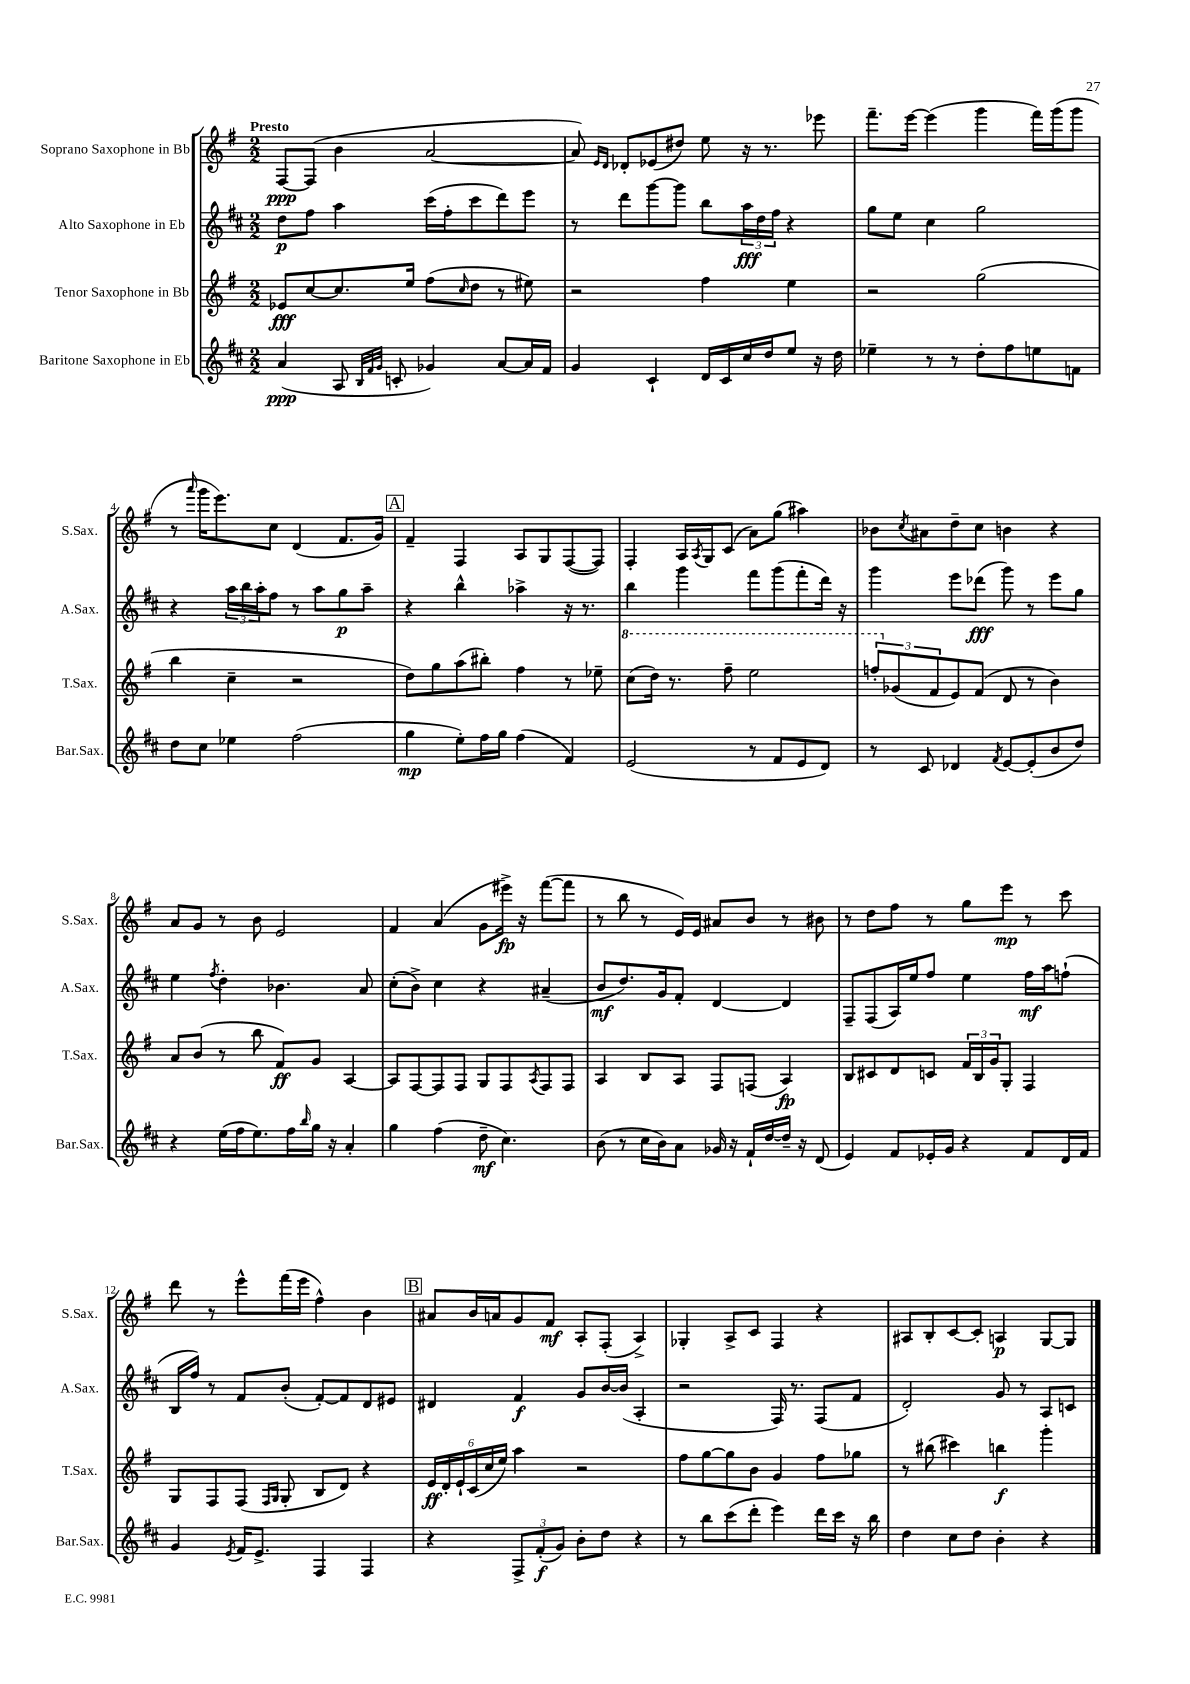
<<
\new StaffGroup <<
\new Staff = "s0" \with { instrumentName = "Soprano Saxophone in Bb" shortInstrumentName = "S.Sax." } {
    \clef treble \key g \major \numericTimeSignature \time 2/2 \tempo "Presto"
    fis8~\ppp fis8( b'4 a'2~ |
    a'8) \grace { e'16 d'16 } des'8-. ees'8( dis''8) e''8 r16 r8. ees'''8 |
    fis'''8.-- e'''16~ e'''4( g'''4 fis'''16) g'''16( g'''8 |
    r8 \grace { a'''16 } g'''16 e'''8.) c''8 d'4( fis'8. g'16) |
    \mark \markup { \box "A" } fis'4-- fis4 a8 g8 fis8~( fis8) |
    fis4-. a16 \acciaccatura { a8 } g16 c'8( a'8) g''8( ais''4) |
    bes'8 \acciaccatura { c''8 } ais'8 d''8-- c''8 b'4 r4 |
    a'8 g'8 r8 b'8 e'2 |
    fis'4 a'4( g'8 eis'''16->\fp) r16 fis'''8~( fis'''8 |
    r8 b''8 r8 e'16) e'16 ais'8 b'8 r8 bis'8 |
    r8 d''8 fis''8 r8 g''8 e'''8\mp r8 c'''8 |
    d'''8 r8 e'''8-^ fis'''16( e'''16 fis''4-^) b'4 |
    \mark \markup { \box "B" } ais'8 b'16 a'16 g'8 fis'8\mf a8-. fis8-.( a4->) |
    ges4-. a8-> c'8 fis4 r4 |
    ais8 b8-. c'8~ c'8-. a4\p g8~ g8 \bar "|." |
}
\new Staff = "s1" \with { instrumentName = "Alto Saxophone in Eb" shortInstrumentName = "A.Sax." } {
    \clef treble \key d \major \numericTimeSignature \time 2/2
    d''8\p fis''8 a''4 cis'''16( fis''16-. cis'''8 d'''8) e'''8 |
    r8 d'''8 g'''8~ g'''8 b''8 \tuplet 3/2 { a''16\fff d''16 fis''16 } r4 |
    g''8 e''8 cis''4 g''2 |
    r4 \tuplet 3/2 { a''16 b''16 a''16-. } fis''8 r8 a''8 g''8\p a''8-- |
    \mark \markup { \box "A" } r4 b''4-^ aes''4-> r16 r8. |
    b''4 g'''4 fis'''8 g'''8( fis'''8-. d'''16) r16 |
    g'''4 e'''8 des'''8\fff( g'''8) r8 e'''8 g''8 |
    e''4 \acciaccatura { fis''8 } d''4-. bes'4. a'8 |
    cis''8-.( b'8->) cis''4 r4 ais'4--( |
    b'8\mf d''8.) g'16 fis'8-. d'4~ d'4 |
    fis8-- fis8( a16) e''16 fis''8 e''4 fis''16\mf a''16 f''8-!( |
    b16 fis''16) r8 fis'8 b'8-.( fis'8~-.) fis'8 d'8 eis'8 |
    \mark \markup { \box "B" } dis'4 fis'4\f g'8 b'16~ b'16( a4-. |
    r2 fis16) r8. fis8( fis'8 |
    d'2-.) g'8 r8 a8 c'8 \bar "|." |
}
\new Staff = "s2" \with { instrumentName = "Tenor Saxophone in Bb" shortInstrumentName = "T.Sax." } {
    \clef treble \key g \major \numericTimeSignature \time 2/2
    ees'8\fff c''8~ c''8. e''16 fis''8( \grace { c''16 } d''8 r8 eis''8) |
    r2 fis''4 e''4 |
    r2 g''2( |
    b''4 c''4-- r2 |
    \mark \markup { \box "A" } d''8) g''8 a''8( bis''8-.) fis''4 r8 ees''8-- |
    \ottava #1 c'''8( d'''16) r8. fis'''8-- e'''2 |
    \tuplet 3/2 { f'''8-. \ottava #0 ges'8( fis'8 } e'8) fis'8( d'8 r8 b'4) |
    a'8 b'8( r8 b''8 fis'8\ff) g'8 a4~ |
    a8 fis8~ fis8 fis8 g8 fis8 \acciaccatura { a8 } fis8 fis8 |
    a4 b8 a8 fis8 f8( a4\fp) |
    b8 cis'8 d'8 c'8 \tuplet 3/2 { fis'16 b16 g'16 } g8-. fis4 |
    g8 fis8 fis8( \grace { fis16 g16 } g8-. b8 d'8) r4 |
    \mark \markup { \box "B" } \tuplet 6/4 { e'16\ff d'16-. e'16-! c'16( c''16 e''16) } a''4 r2 |
    fis''8 g''8~ g''8 b'8 g'4 fis''8 ges''8 |
    r8 bis''8( cis'''4) b''4\f g'''4-. \bar "|." |
}
\new Staff = "s3" \with { instrumentName = "Baritone Saxophone in Eb" shortInstrumentName = "Bar.Sax." } {
    \clef treble \key d \major \numericTimeSignature \time 2/2
    a'4\ppp( a8 \grace { b32 fis'32 g'32 } c'8-. ges'4) a'8~ a'16 fis'16 |
    g'4 cis'4-! d'16 cis'16 cis''16 d''16 e''8 r16 d''16 |
    ees''4-- r8 r8 d''8-. fis''8 e''8 f'8 |
    d''8 cis''8 ees''4 fis''2( |
    \mark \markup { \box "A" } g''4\mp e''8-.) fis''16 g''16 fis''4( fis'4) |
    e'2( r8 fis'8 e'8 d'8) |
    r8 cis'8 des'4 \acciaccatura { fis'8 } e'8~ e'8-.( b'8 d''8) |
    r4 e''16( fis''16 e''8.) fis''16 \grace { b''16 } g''16 r16 a'4-. |
    g''4 fis''4( d''8--\mf cis''4.) |
    b'8( r8 cis''16 b'16) a'8 ges'16 r16 fis'16-! d''16~ d''16-- r16 d'8( |
    e'4) fis'8 ees'16-. g'16 r4 fis'8 d'16 fis'16 |
    g'4 \acciaccatura { e'8 } fis'16 e'8.-> fis4 fis4 |
    \mark \markup { \box "B" } r4 \tuplet 3/2 { fis8-> fis'8-.\f( g'8) } b'8-. d''8 r4 |
    r8 b''8 cis'''8( d'''8-. e'''4) d'''16 cis'''16 r16 b''16 |
    d''4 cis''8 d''8 b'4-. r4 \bar "|." |
}
>>
>>
